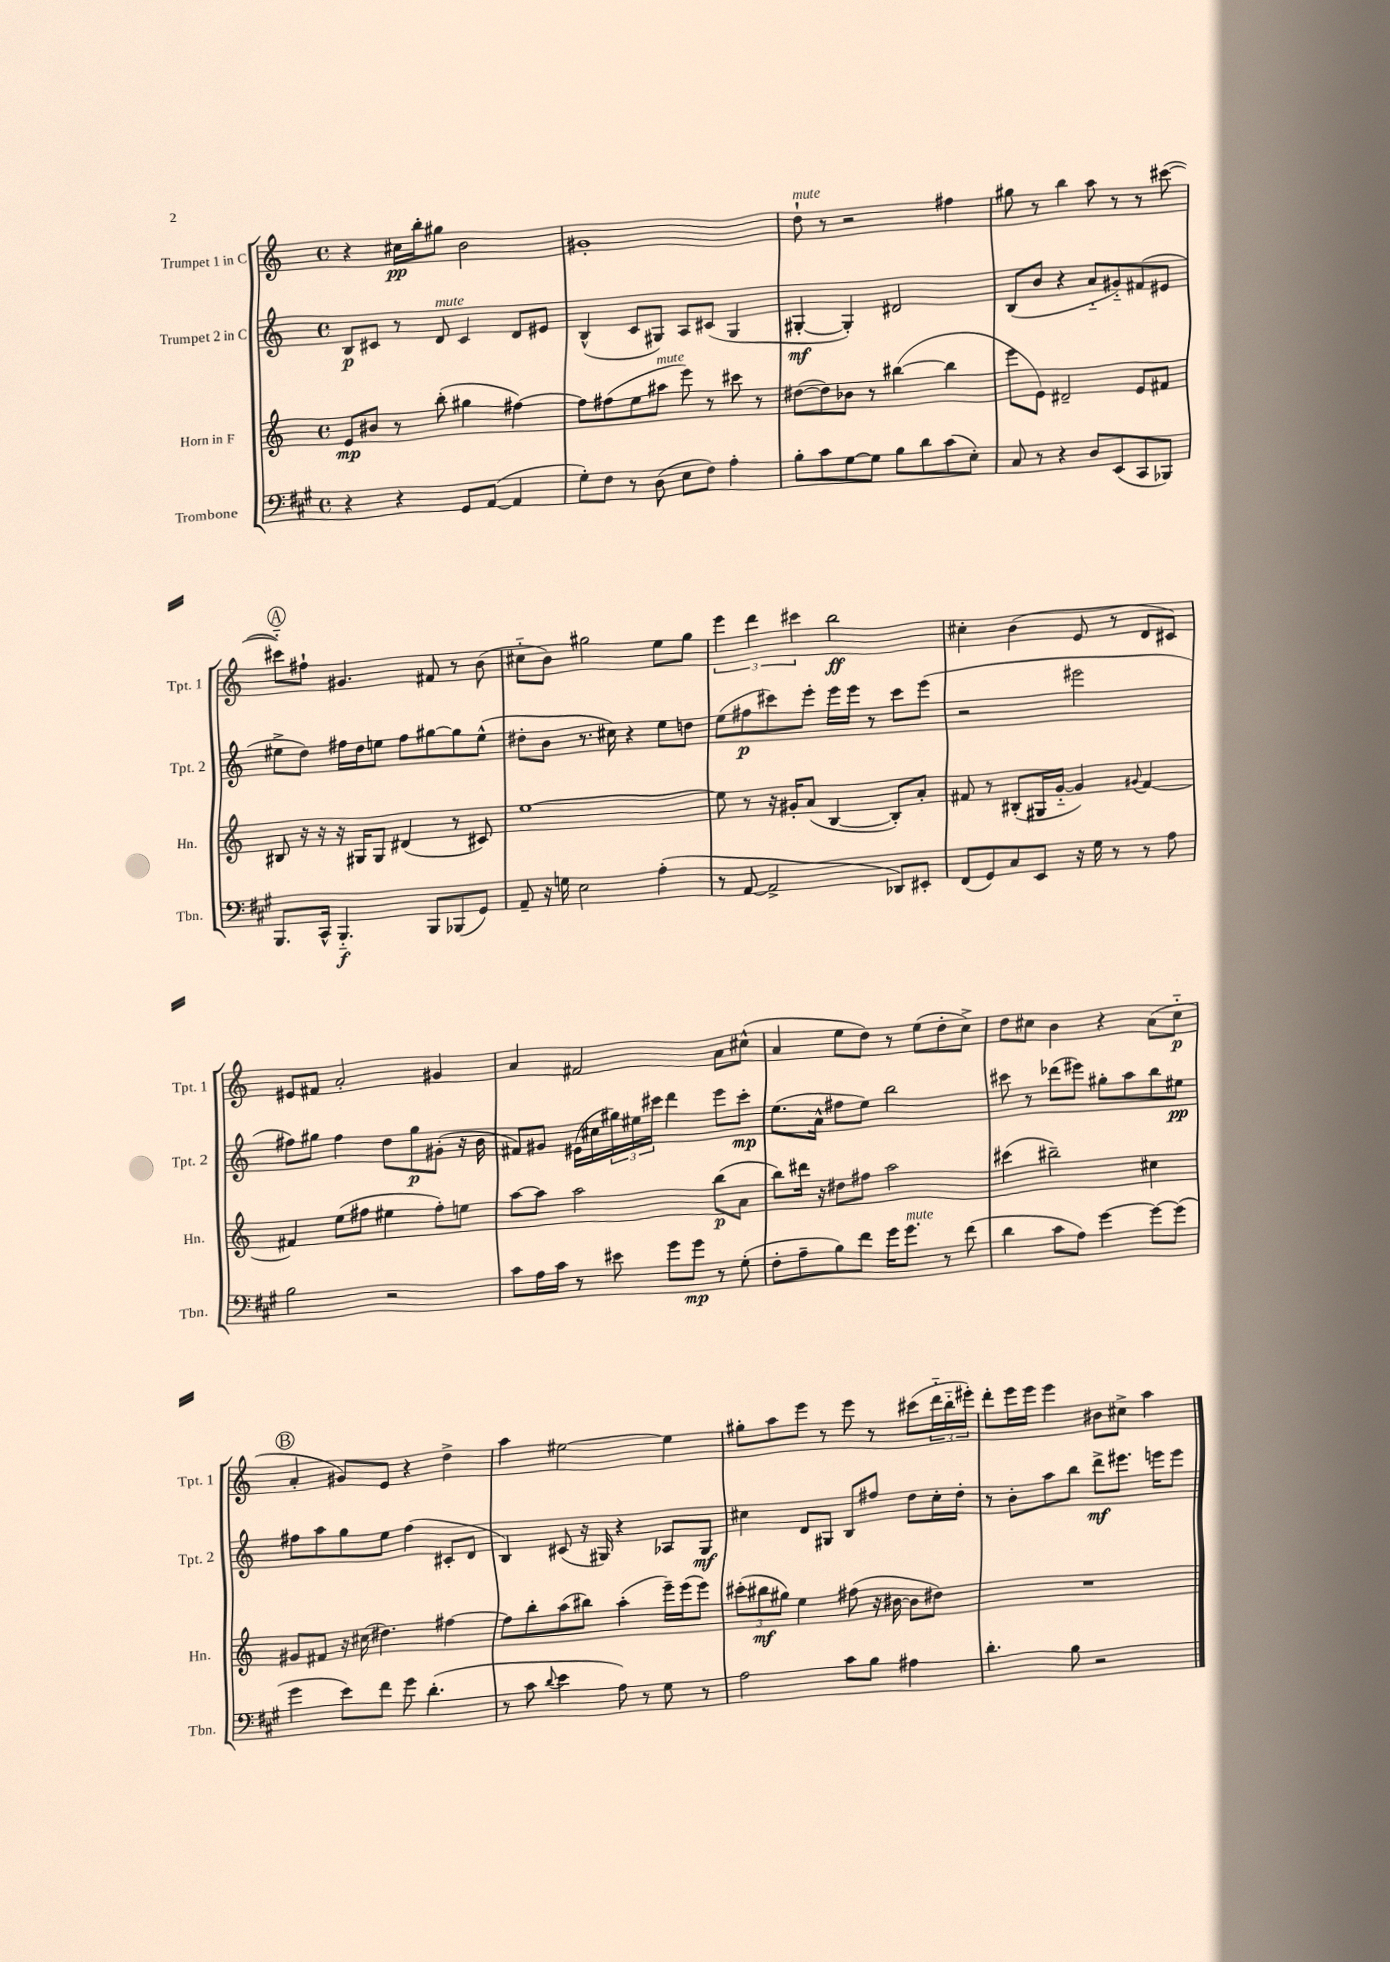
<<
\new StaffGroup <<
\new Staff = "s0" \with { instrumentName = "Trumpet 1 in C" shortInstrumentName = "Tpt. 1" } {
    \clef treble \key c \major \defaultTimeSignature \time 4/4
    r4 cis''16\pp b''16-. gis''8 b'2 |
    gis'1-. |
    d''8-!^\markup { \italic "mute" } r8 r2 fis''4 |
    gis''8 r8 b''4 a''8 r8 r8 cis'''8~( |
    \mark \markup { \circle "A" } cis'''8-_) fis''8-! gis'4. fis'8 r8 b'8( |
    cis''8-_ b'8) gis''2 e''8 gis''8 |
    \tuplet 3/2 { e'''4 d'''4 cis'''4 } b''2\ff |
    cis''4-. b'4( e'8 r8 d'8 cis'8) |
    eis'8 fis'8 a'2-. gis'4 |
    a'4 fis'2 a'8 cis''8-^( |
    a'4 e''8 d''8) r8 e''8( d''8-. c''8->) |
    d''8 cis''8 b'4 r4 a'8( cis''8-_\p |
    \mark \markup { \circle "B" } a'4-. gis'8) e'8 r4 d''4-> |
    a''4 eis''2~ eis''4 |
    gis''8-. a''8 e'''8 r8 e'''8 r8 cis'''8( \tuplet 3/2 { d'''16-_ b''16-_ eis'''16-.) } |
    d'''8-. e'''16 e'''16 e'''4 bis'8 cis''8-> a''4 \bar "|." |
}
\new Staff = "s1" \with { instrumentName = "Trumpet 2 in C" shortInstrumentName = "Tpt. 2" } {
    \clef treble \key c \major \defaultTimeSignature \time 4/4
    b8\p cis'8 r8 d'8^\markup { \italic "mute" } cis'4 d'8 eis'8 |
    b4-^( c'8 gis8) a8 cis'8( gis4 |
    gis4~-.\mf gis4-.) dis'2 |
    b8( b'8 r4 a'8-_ gis'8-_) fis'8( eis'8 |
    \mark \markup { \circle "A" } eis''8-> d''8) fis''16 d''16 e''8 fis''8 gis''8~ gis''8 e''8-^( |
    dis''8-. b'8 r8. cis''16) r4 e''8 d''8 |
    e''8( fis''8\p cis'''8) e'''8-. e'''16 e'''16 r8 cis'''8 e'''8( |
    r2 eis'''2 |
    fis''8) gis''8 fis''4 d''8 gis''8\p gis'8-.( r16 b'16 |
    fis'8) gis'8 eis'16( cis''16 \tuplet 3/2 { gis''16) eis''16 cis'''16 } d'''4 e'''8 cis'''8-.\mp |
    e''8.( a'16-^ fis''8 e''8) b''2 |
    cis'''8 r8 des'''8( eis'''8) gis''8-. a''8 b''8 eis''8\pp |
    \mark \markup { \circle "B" } fis''8 a''8 g''8 e''8 fis''4( cis'8-. d'8 |
    b4) cis'8( r16 gis16) r4 aes8 gis8\mf |
    cis''4 d'8 gis8 b8 fis''8 d''8 cis''16-. d''16-. |
    r8 b'8-. a''8 b''8 d'''8->\mf eis'''8. e'''16 e'''8 \bar "|." |
}
\new Staff = "s2" \with { instrumentName = "Horn in F" shortInstrumentName = "Hn." } {
    \clef treble \key c \major \defaultTimeSignature \time 4/4
    e'8\mp bis'8 r8 b''8-.( gis''4 fis''4~) |
    fis''8 fis''8( e''8 ais''8^\markup { \italic "mute" } e'''8) r8 cis'''8 r8 |
    dis''8~( dis''8) bes'8 r8 bis''4~( bis''4 |
    e'''8 e'8) dis'2-- e'8 fis'8 |
    \mark \markup { \circle "A" } bis8 r16 r16 r16 gis16 gis8 dis'4( r8 cis'8) |
    e''1~ |
    e''8 r8 r16 gis'16-. a'8( b4~ b8-.) a'8-. |
    fis'8 r8 bis8-.( gis16 g'16~-_ g'4) \appoggiatura { gis'8 } fis'4~ |
    fis'4 e''8( fis''8 eis''4 fis''8-.) e''8 |
    a''8~ a''8 a''2 b''8\p( a'8 |
    b''8) dis'''16 r16 dis''8 fis''8 a''2 |
    cis'''4( bis''2--) cis''4 |
    \mark \markup { \circle "B" } gis'8 fis'8 r16 cis''16( dis''4.) fis''4~ |
    fis''8 b''8-. a''8( bis''8) a''4-.( e'''16--) e'''16( e'''8) |
    \tuplet 3/2 { cis'''8-.( bis''8\mf gis''8) } e''4 fis''8( r16 bis'16~ bis'8 dis''8) |
    R1 \bar "|." |
}
\new Staff = "s3" \with { instrumentName = "Trombone" shortInstrumentName = "Tbn." } {
    \clef bass \key a \major \defaultTimeSignature \time 4/4
    r4 r4 gis,8 a,8~( a,4 |
    gis8-.) fis8 r8 d8( e8 fis8) a4-. |
    b8-. cis'8 gis8~ gis8 b8 d'8 cis'8( e8-.) |
    cis8 r8 r4 d8 e,8( cis,8 bes,,8) |
    \mark \markup { \circle "A" } b,,8. cis,16-^ b,,4.-_\f b,,8 bes,,8( gis,8) |
    a,8-- r16 g16 e2 a4-.( |
    r8 a,8~ a,2-> des,8) eis,8-. |
    fis,8( gis,8) cis8 e,8 r16 gis16 r8 r8 a8 |
    b2 r2 |
    cis'8 a16 cis'16 r8 eis'8 gis'8 gis'8\mp r8 gis8-.( |
    fis8-. a8-- b8) fis'8 gis'16 gis'8.^\markup { \italic "mute" } r8 fis'8( |
    d'4 cis'8 a8) gis'4~ gis'8~ gis'8( |
    \mark \markup { \circle "B" } gis'4 e'8) fis'8 gis'8 d'4.-.( |
    r8 cis'8 \appoggiatura { d'8 } e'4 a8) r8 gis8 r8 |
    a2 cis'8 b8 ais4 |
    d'4.-. b8 r2 \bar "|." |
}
>>
>>
\layout { \context { \Score \remove "Bar_number_engraver" } }
